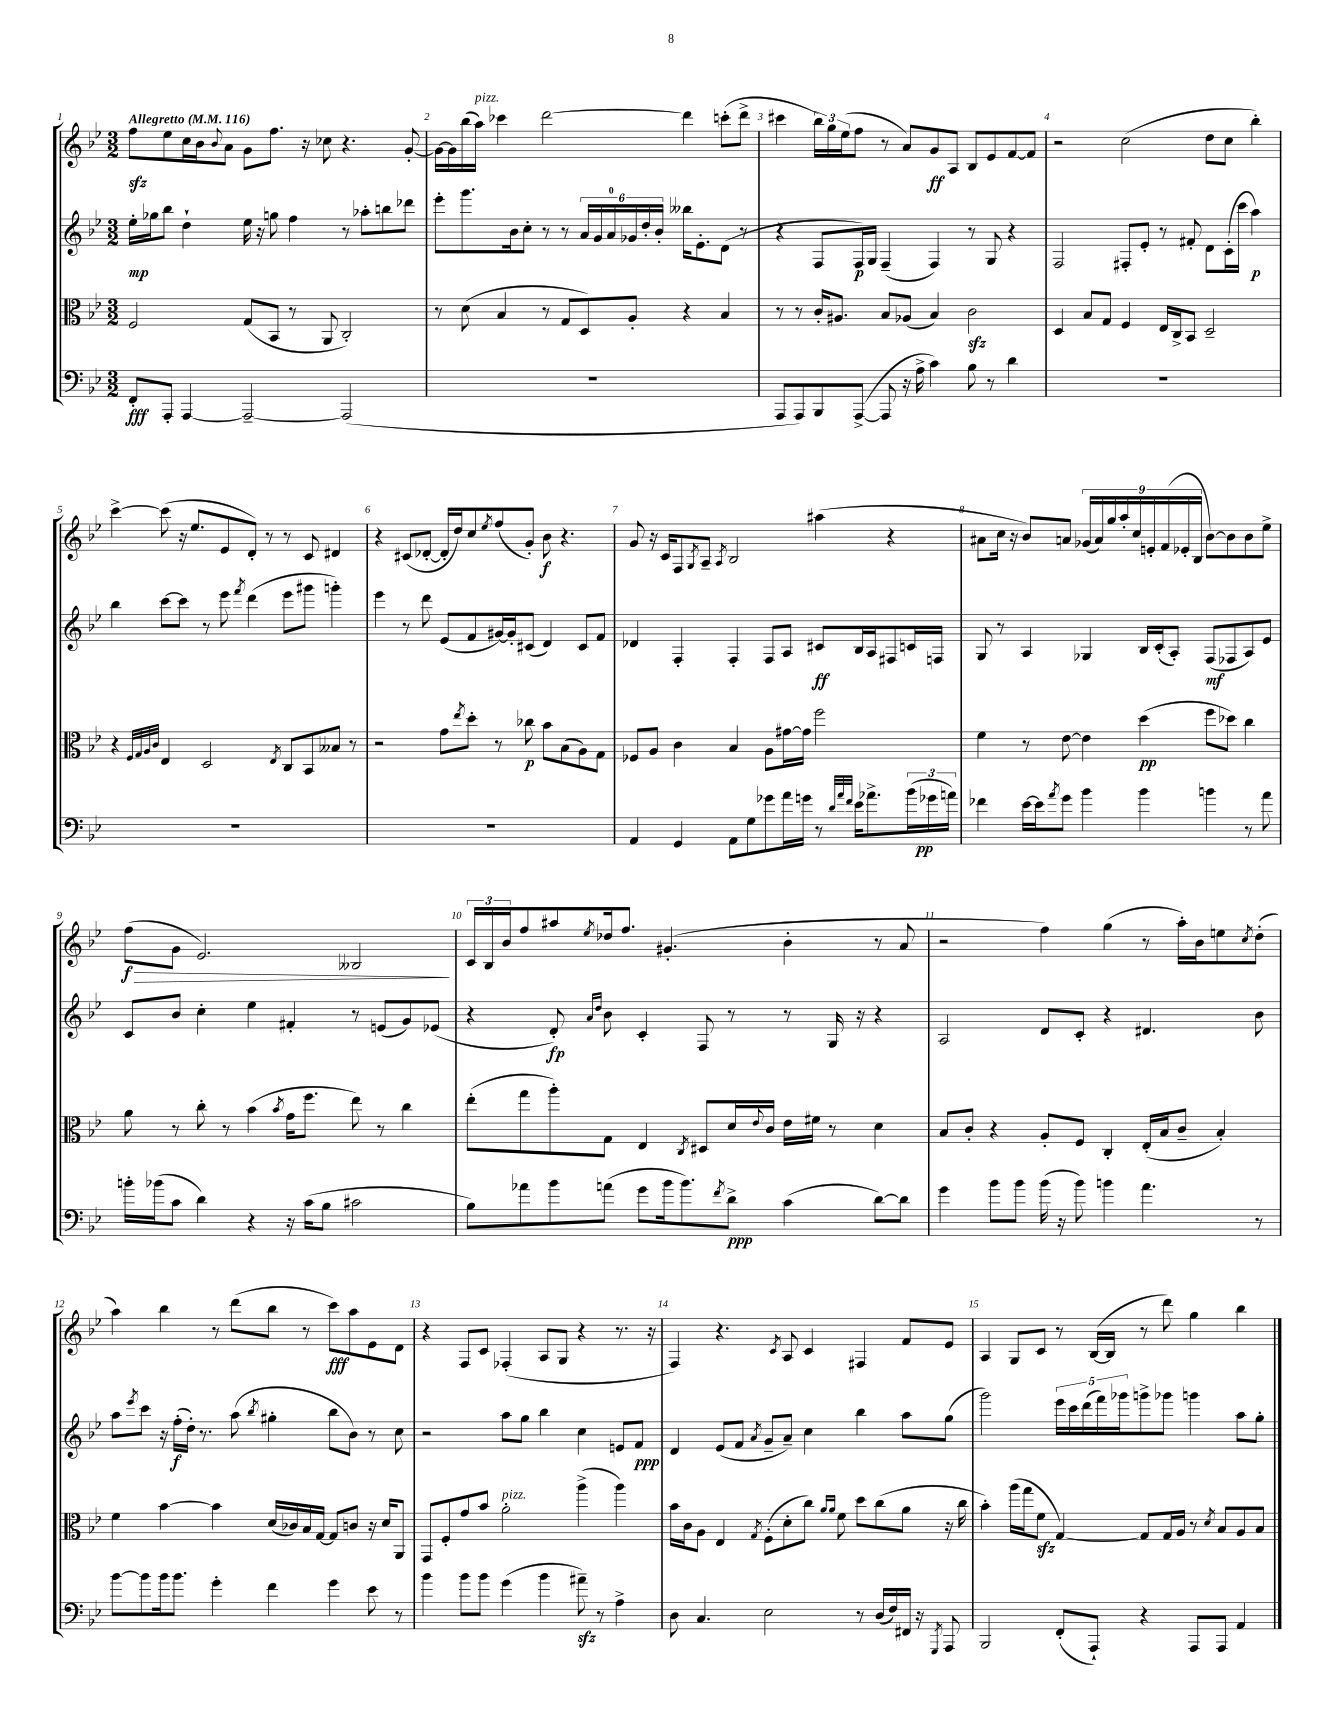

**kern	**kern	**kern	**kern
*staff4	*staff3	*staff2	*staff1
*clefF4	*clefC3	*clefG2	*clefG2
*k[b-e-]	*k[b-e-]	*k[b-e-]	*k[b-e-]
*M3/2	*M3/2	*M3/2	*M3/2
*MM116	*MM116	*MM116	*MM116
8FF'	2F	16ee-'	8ff
.	.	16gg-	.
8AAA'	.	8bb-	8ee-
[4AAA	.	4dd`	16cc
.	.	.	16b-
.	.	.	8qqb-
.	.	.	8a
2AAA~_	(8G	16ee-	8g
.	.	16r	.
.	8BB-	8gg	8.ff
.	8r	4ff	.
.	.	.	16r
.	8AA	.	8cc-
(2AAA]	2C')	8r	4.r
.	.	8aa-'	.
.	.	8bb	.
.	.	8ddd-	[8g'
=	=	=	=
1.r	8r	8eee-'	16g_
.	.	.	16g]
.	(8d	8.ggg	(16bb-
.	.	.	16aa)
.	4B-	.	4ccc-
.	.	16b-	.
.	.	8cc'	.
.	8r	8r	[2ddd
.	8G	8r	.
.	8D)	24a	.
.	.	24g	.
.	.	24a	.
.	8A'	24g-	.
.	.	24dd'	.
.	.	24b-'	.
.	4r	16bb--	4ddd]
.	.	8.e-'	.
.	4B-	(8d	(8ccc'
.	.	8r	8ddd^
=	=	=	=
8AAA	8r	4r	4ccc#
8AAA)	8r	.	.
8BBB-	16c'	8F	24bb-)
.	.	.	24gg
.	8.A#	.	.
.	.	.	(24ee-
([8AAA^	.	16F)	8ff
.	.	16G	.
8AAA]	8B-	(4F~	8r
16r	(8A-	.	8a)
16A^	.	.	.
4c)	4B-)	4F)	8g
.	.	.	8A
8B-	2c	8r	8B-
8r	.	8G	8e-
4d	.	4r	[8f
.	.	.	8f]
=	=	=	=
1.r	4D	2F	2r
.	8B-	.	.
.	8G	.	.
.	4F	8F#'	(2cc
.	.	8e-'	.
.	16E-	8r	.
.	16C^	.	.
.	8BB-	8f#'	.
.	2D~	8d	8dd
.	.	(16c'	8cc
.	.	16ccc	.
.	.	4aa)	4bb-')
=	=	=	=
1.r	4r	4bb-	[4ccc^
.	32qqF	.	.
.	32qqG	.	.
.	32qqA	.	.
.	32qqc	.	.
.	4E-	[8ccc	(8ccc]
.	.	8ccc]	16r
.	.	.	8.ee-
.	2D	8r	.
.	.	8eee-	8e-
.	.	8qfff	.
.	.	(4ddd	8d')
.	.	.	8r
.	8qE-	.	.
.	8C	8eee-	8r
.	8BB-	8ggg#	8c
.	8B--	4ggg')	4d#
.	8r	.	.
=	=	=	=
1.r	2r	4eee-	4r
.	.	8r	(8c#
.	.	8ddd	[8d-'
.	8g	(8e-	16d-']
.	.	.	16dd)
.	8qee-	.	.
.	8dd'	8f	8cc
.	.	.	8qee-
.	8r	[16g#)	(8ff
.	.	16g#']	.
.	8cc-	(8c#	8g')
.	8b-	4d)	8b-
.	(8B-	.	4.r
.	8A)	8c#	.
.	8G	8f	.
=	=	=	=
4AA	8F-	4d-	8g
.	8A	.	16r
.	.	.	16c
4GG	4c	4F'	8F
.	.	.	8qG
.	.	.	8A~
.	.	.	8qA
8AA	4B-	4F'	2B-
8G	.	.	.
8g-	8A	8F	.
16a	[16g#	8A	.
16g	16g#]	.	.
8r	2ff	8c#	(4aa#
32qqd	.	.	.
32qqa	.	.	.
32qqf	.	.	.
16e-	.	16B-	.
8.a-^	.	16A	.
.	.	8F#	4r
(24b-	.	16c	.
24g-	.	.	.
.	.	16F	.
24a)	.	.	.
=	=	=	=
4f-	4f	8G	8a#
.	.	8r	16cc
.	.	.	16r
[16e-	8r	4A	8b-)
16e-]	.	.	.
8qa	.	.	.
8g	[8e-	.	8a
4b-	4e-]	4G-	(18g-
.	.	.	18a)
.	.	.	18gg
.	.	.	18aa'
.	.	.	18cc
4b-	(4dd	16B-	.
.	.	.	18e'
.	.	(16c'	.
.	.	.	(18f
.	.	8A')	.
.	.	.	18e-'
.	.	.	18B-
4b	8ff	(8F	[8b-)
.	8dd-)	8F-	8b-]
8r	4cc	8A)	8b-
8a	.	8e-	8ee-^
=	=	=	=
16b'	8a	8c	(8ff
(16b-	.	.	.
8c	8r	8b-	8g
4d)	8cc'	4cc'	2.e-)
.	8r	.	.
4r	(4b-	4ee-	.
.	8qb-	.	.
16r	16g	4f#'	.
(16c	8.ff	.	.
8B-	.	.	.
2c#	8ee-)	8r	2B--
.	8r	(8e	.
.	4cc	8g)	.
.	.	(8e-	.
=	=	=	=
8B-)	(8ee-'	4r	24c
.	.	.	24B-
.	.	.	24b-
8a-	8gg	.	8ff
8b-	8aa')	8d')	8aa#
.	.	16qqa	.
.	.	16qqdd	8qee-
(8a	8G	8b-	16dd-
.	.	.	8.ff
8g	4E-	4c'	.
16b-	.	.	(4.g#'
8.b-)	.	.	.
.	8qC	.	.
.	8D#	8F	.
8qf	.	.	.
8d^	16d	8r	.
.	8qqe-	.	.
.	16c	.	.
(4c	16e-	8r	4b-'
.	16f#	.	.
.	8r	16G	.
.	.	16r	.
[8d)	4d	4r	8r
8d]	.	.	8a
=	=	=	=
4g	8B-	2A	2r
.	8c'	.	.
8b-	4r	.	.
8b-	.	.	.
(16b-	8A'	8d	4ff)
16r	.	.	.
8b-)	8F	8c'	.
4b	4C'	4r	(4gg
4.a	(16E-'	4.d#	8r
.	16B-	.	.
.	8c~	.	16aa')
.	.	.	16b-
.	4B-')	.	8ee
.	.	.	8qcc
8r	.	8b-	(8dd'
=	=	=	=
[8b-	4f	8aa	4aa)
.	.	8qeee-	.
8b-]	.	8ccc	.
16b-	[4b-	16r	4bb-
8.b-	.	(16ff'	.
.	.	16dd')	.
.	.	8.r	.
4g'	4b-]	.	8r
.	.	(8aa	(8ddd
.	.	8qbb-	.
4f	(16d	4gg#'	8bb-
.	16c-)	.	.
.	16B-	.	8r
.	[16G	.	.
4g	8G]	8bb-	8ccc)
.	8c	8b-)	8aa
8e-	16r	8r	8e-
.	16d	.	.
8r	8AA	8cc	8d
=	=	=	=
4b-	8GG	2r	4r
.	8F'	.	.
8b-	8g	.	8F
8b-	8b-	.	8c
(4g	2a'	8aa	(4F-'
.	.	8gg	.
4b-	.	4bb-	8A
.	.	.	8G
8a#~)	(4aa^	4cc	4r
8r	.	.	.
4A^	4aa)	8e	8.r
.	.	8f	.
.	.	.	16r
=	=	=	=
8D	16b-	4d	4F)
.	16c	.	.
4.C	8A	.	.
.	4E-	(8e-	4.r
.	.	8f	.
.	8qG	8qa	.
2E-	(8F'	8g~	.
.	.	.	8qc
.	8d'	8a~)	8A
.	8cc)	4cc	4c
.	16qqa	.	.
.	16qqa	.	.
.	8f	.	.
8r	8dd	4bb-	4F#
(16D	(8cc	.	.
16F)	.	.	.
16FF#	8a	8aa	8f
16r	.	.	.
8qGGG	.	.	.
8AAA	16r	(8gg	8e-
.	16cc	.	.
=	=	=	=
2BBB-	4b-')	2ggg)	4A
.	(16aa	.	8G
.	16gg	.	.
.	8f	.	8c
(8FF'	[4G)	20eee-	8r
.	.	20ccc	.
.	.	(20ddd	.
8AAA`)	.	.	([16B-
.	.	20fff)	.
.	.	.	16B-]
.	.	20ggg-	.
4r	8G]	8ggg^	8r
.	16G	8ggg-	8ddd)
.	16A	.	.
8AAA	8r	4ggg	4gg
.	8qd	.	.
8AAA	8B-	.	.
4AA	8A	8aa	4bb-
.	8B-	8gg'	.
==	==	==	==
*-	*-	*-	*-
